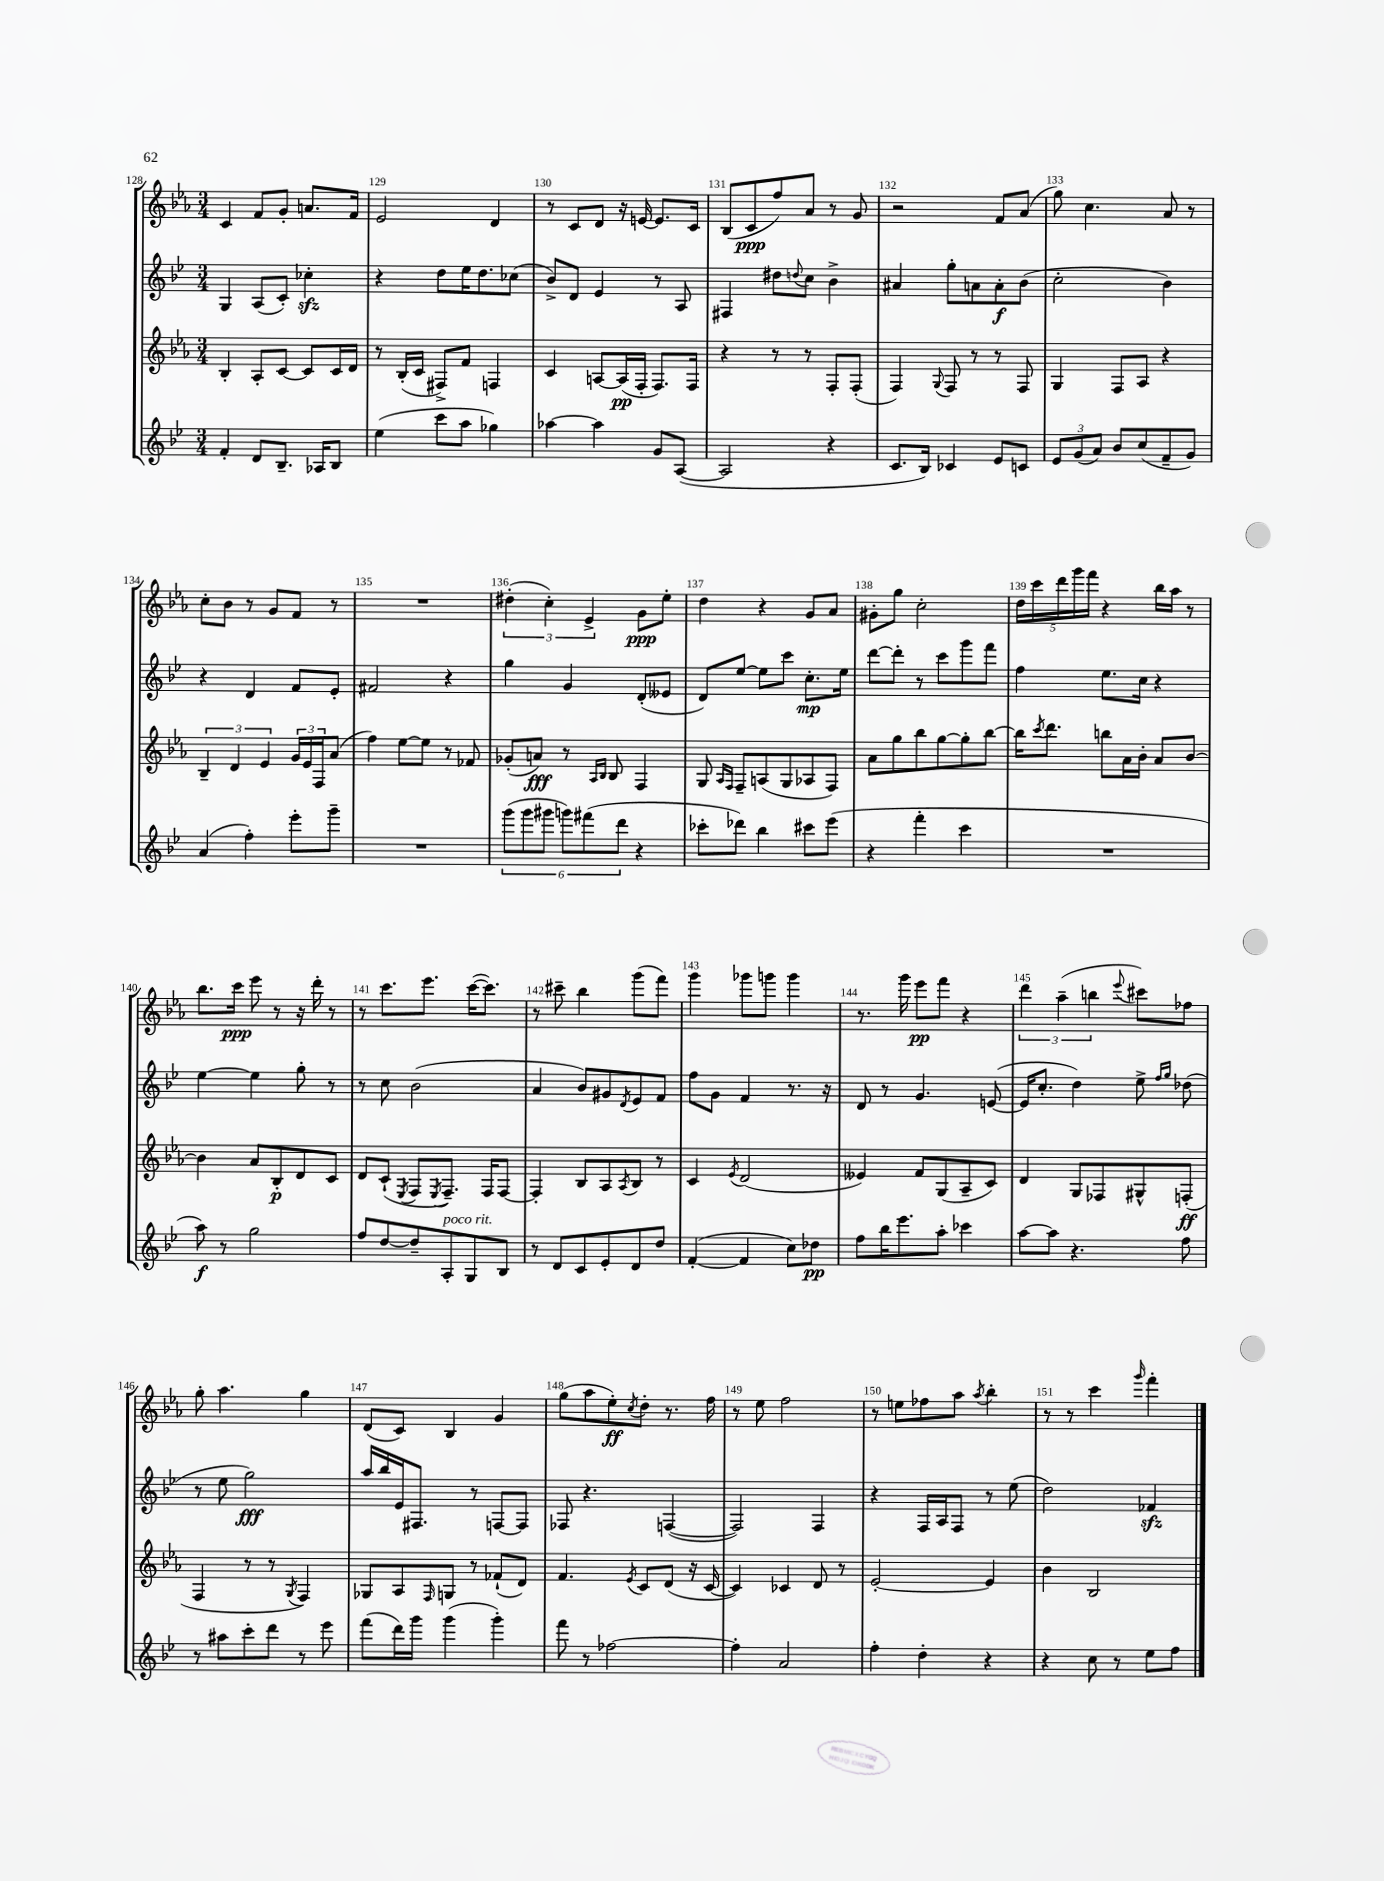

**kern	**dynam	**kern	**dynam	**kern	**dynam	**kern	**dynam
*part4	*part4	*part3	*part3	*part2	*part2	*part1	*part1
*staff4	*staff4	*staff3	*staff3	*staff2	*staff2	*staff1	*staff1
*clefG2	*	*clefG2	*	*clefG2	*	*clefG2	*
*k[b-e-]	*	*k[b-e-a-]	*	*k[b-e-]	*	*k[b-e-a-]	*
*M3/4	*	*M3/4	*	*M3/4	*	*M3/4	*
=128	=128	=128	=128	=128	=128	=128	=128
4f'/	.	4B-'/	.	4G/	.	4c/	.
8d/L	.	8A-'/L	.	(8A/L	.	8f/L	.
8.B-~/J	.	[8c/J	.	8c'/J)	.	8g'/J	.
.	.	8c/L]	.	4cc-Xzz'\	.	8.an/L	.
16A-X/KL	.	.	.	.	.	.	.
8B-/J	.	16c/L	.	.	.	.	.
.	.	16d/JJ	.	.	.	16f/Jk	.
=129	=129	=129	=129	=129	=129	=129	=129
(4ee-\	.	8r	.	4r	.	2e-/	.
.	.	(16B-'/LL	.	.	.	.	.
.	.	16c/JJ	.	.	.	.	.
8ccc\L	.	8F#X^/L)	.	8dd\L	.	.	.
8aa\J	.	8f/J	.	16ee-\K	.	.	.
.	.	.	.	8.dd\	.	.	.
4gg-X\)	.	4Fn/	.	.	.	4d/	.
.	.	.	.	(8cc-X\J	.	.	.
=130	=130	=130	=130	=130	=130	=130	=130
[4aa-X\	.	4c/	.	8b-^/L)	.	8r	.
.	.	.	.	8d/J	.	8c/L	.
4aa-\]	.	[8An/L	.	4e-/	.	8d/J	.
.	.	(16A/L]	pp	.	.	16r	.
.	.	16F'/JJ	.	.	.	[16en/	.
8g/L	.	8.F/L)	.	8r	.	8.e/L]	.
([8A/J	.	.	.	8A/	.	.	.
.	.	16F/Jk	.	.	.	16c/Jk	.
=131	=131	=131	=131	=131	=131	=131	=131
2A/]	.	4r	.	4F#X/	.	(8B-/L	.
.	.	.	.	.	.	8c/	ppp
.	.	8r	.	8dd#X\L	.	8ff/)	.
.	.	.	.	8qqddn/	.	.	.
.	.	8r	.	8cc\J	.	8a-/J	.
4r	.	8F'/L	.	4b-^\	.	8r	.
.	.	(8F'/J	.	.	.	8g/	.
=132	=132	=132	=132	=132	=132	=132	=132
8.c/L	.	4F/)	.	4a#X/	.	2r	.
16B-/Jk)	.	.	.	.	.	.	.
.	.	8qqG/	.	.	.	.	.
4c-X/	.	8F/	.	8gg'\L	.	.	.
.	.	8r	.	8an\	.	.	.
8e-/L	.	8r	.	8a'\	f	8f/L	.
8cn/J	.	8F/	.	(8b-\J	.	(8a-/J	.
=133	=133	=133	=133	=133	=133	=133	=133
12e-/L	.	4G/	.	2cc'\	.	8gg\)	.
(12g/	.	.	.	.	.	.	.
.	.	.	.	.	.	4.cc\	.
12a/J)	.	.	.	.	.	.	.
8b-/L	.	8F/L	.	.	.	.	.
(8cc/	.	8A-/J	.	.	.	.	.
8f~/	.	4r	.	4b-\)	.	8a-/	.
8g/J)	.	.	.	.	.	8r	.
!!LO:LB:g=z
=134	=134	=134	=134	=134	=134	=134	=134
(4a/	.	6B-~/	.	4r	.	8cc'\L	.
.	.	.	.	.	.	8b-\J	.
.	.	6d/	.	.	.	.	.
4ff'\)	.	.	.	4d/	.	8r	.
.	.	6e-/	.	.	.	.	.
.	.	.	.	.	.	8g/L	.
8eee-'\L	.	24g/LL	.	8f/L	.	8f/J	.
.	.	24e-/	.	.	.	.	.
.	.	24F/J	.	.	.	.	.
8ggg~\J	.	(8a-/J	.	8e-'/J	.	8r	.
=135	=135	=135	=135	=135	=135	=135	=135
2.r	.	4ff\)	.	2f#X/	.	2.r	.
.	.	[8ee-\L	.	.	.	.	.
.	.	8ee-\J]	.	.	.	.	.
.	.	8r	.	4r	.	.	.
.	.	8f-X/	.	.	.	.	.
=136	=136	=136	=136	=136	=136	=136	=136
(12ggg\L	.	(8g-X'/L	.	4gg\	.	(6dd#X'\	.
12ggg\	.	.	.	.	.	.	.
.	.	8an/J)	fff	.	.	.	.
12ggg#X\J	.	.	.	.	.	6cc'\)	.
12gggn\L)	.	8r	.	4g/	.	.	.
(12fff#X\	.	.	.	.	.	6e-^/	.
.	.	16qqA-/LL	.	.	.	.	.
.	.	16qqB-/JJ	.	.	.	.	.
.	.	8B-/	.	.	.	.	.
12ddd\J	.	.	.	.	.	.	.
4r	.	4F/	.	(8d'/L	.	8g\L	ppp
.	.	.	.	8e--X/J	.	8ee-'\J	.
=137	=137	=137	=137	=137	=137	=137	=137
8ccc-X'\L	.	8G/	.	8d/L)	.	4dd\	.
.	.	16qqA-/LL	.	.	.	.	.
.	.	16qqF/JJ	.	.	.	.	.
8ddd-X\J)	.	8F~/L	.	[8ee-/J	.	.	.
4bb-\	.	(8An/	.	8ee-\L]	.	4r	.
.	.	8G/	.	8ccc\J	.	.	.
8ccc#X\L	.	8A-X/	.	8.cc'\L	mp	8g/L	.
(8eee-\J	.	8F/J)	.	.	.	8a-/J	.
.	.	.	.	16ee-\Jk	.	.	.
=138	=138	=138	=138	=138	=138	=138	=138
4r	.	8a-\L	.	[8ddd\L	.	8g#X'\L	.
.	.	8gg\	.	8ddd'\J]	.	8gg\J	.
4fff'\	.	8bb-\	.	8r	.	2cc'\	.
.	.	[8gg\	.	8ccc\L	.	.	.
4ccc\	.	8gg'\]	.	8ggg\	.	.	.
.	.	[8bb-\J	.	8fff\J	.	.	.
=139	=139	=139	=139	=139	=139	=139	=139
2.r	.	16bb-\KL]	.	4ff\	.	20dd\LL	.
.	.	.	.	.	.	20ccc\	.
.	.	8qccc/	.	.	.	.	.
.	.	8.ddd\J	.	.	.	.	.
.	.	.	.	.	.	20ddd\	.
.	.	.	.	.	.	20ggg\	.
.	.	.	.	.	.	20fff\JJ	.
.	.	8bbn\L	.	8.ee-\L	.	4r	.
.	.	16a-\L	.	.	.	.	.
.	.	16b-'\JJ	.	16cc\Jk	.	.	.
.	.	8a-/L	.	4r	.	16bb-\LL	.
.	.	.	.	.	.	16aa-\JJ	.
.	.	[8b-/J	.	.	.	8r	.
!!LO:LB:g=z
=140	=140	=140	=140	=140	=140	=140	=140
8aa\)	f	4b-\]	.	[4ee-\	.	8.bb-\L	.
8r	.	.	.	.	.	.	.
.	.	.	.	.	.	16ccc\Jk	ppp
2gg\	.	8a-/L	.	4ee-\]	.	8eee-\	.
.	.	8B-'/	p	.	.	8r	.
.	.	8d/	.	8gg'\	.	16r	.
.	.	.	.	.	.	16ddd'\	.
.	.	8c/J	.	8r	.	8r	.
=141	=141	=141	=141	=141	=141	=141	=141
8ff/L	.	8d/L	.	8r	.	8r	.
[8dd/	.	(8c`/J	.	8cc\	.	8.ccc\L	.
.	.	8qE-/	.	.	.	.	.
8dd~/]	.	8F/L	.	(2b-\	.	.	.
.	.	.	.	.	.	8.eee-\J	.
.	.	8qE-/	.	.	.	.	.
!LO:TX:a:i:t=poco rit.	!	!	!	!	!	!	!
8A'/	.	8.F~/J)	.	.	.	.	.
8G/	.	.	.	.	.	([16ccc\KL	.
.	.	16F/KL	.	.	.	8.ccc\J])	.
8B-/J	.	[8F/J	.	.	.	.	.
=142	=142	=142	=142	=142	=142	=142	=142
8r	.	4F'/]	.	4a/	.	8r	.
8d/L	.	.	.	.	.	8ccc#X~\	.
8c/	.	8B-/L	.	8b-/L)	.	4bb-\	.
8e-'/	.	8A-/	.	8g#X/	.	.	.
.	.	8qA-/	.	8qd/	.	.	.
8d/	.	8B-/J	.	8e-/	.	(8ggg\L	.
8dd/J	.	8r	.	8f/J	.	8fff\J)	.
=143	=143	=143	=143	=143	=143	=143	=143
([4f'/	.	4c/	.	8ff\L	.	4ggg\	.
.	.	.	.	8g\J	.	.	.
.	.	8qe-/	.	.	.	.	.
4f/]	.	(2d/	.	4f/	.	8ggg-X\L	.
.	.	.	.	.	.	8gggn\J	.
8cc\L)	.	.	.	8.r	.	4ggg\	.
8dd-X\J	pp	.	.	.	.	.	.
.	.	.	.	16r	.	.	.
=144	=144	=144	=144	=144	=144	=144	=144
8ff\L	.	4e--X/)	.	8d/	.	8.r	.
16bb-\K	.	.	.	8r	.	.	.
8.eee-\	.	.	.	.	.	16ggg\	.
.	.	8f/L	.	4.g/	.	8eee-\L	pp
8aa'\J	.	(8G/	.	.	.	8fff\J	.
4ccc-X\	.	8A-~/	.	.	.	4r	.
.	.	8c/J)	.	([8en/	.	.	.
=145	=145	=145	=145	=145	=145	=145	=145
[8aa\L	.	4d/	.	16e/KL]	.	6ddd\	.
.	.	.	.	8.cc'/J	.	.	.
8aa\J]	.	.	.	.	.	.	.
.	.	.	.	.	.	(6aa-~\	.
4.r	.	8G/L	.	4dd\)	.	.	.
.	.	.	.	.	.	6bbn\	.
.	.	8F-X/	.	.	.	.	.
.	.	.	.	.	.	8qqeee-/	.
.	.	8G#X^^/	.	8ee-^\	.	8ccc#X\L)	.
.	.	.	.	16qqff/LL	.	.	.
.	.	.	.	16qqgg/JJ	.	.	.
8ff\	.	(8Fn'/J	ff	(8dd-X\	.	8ff-X\J	.
!!LO:LB:g=z
=146	=146	=146	=146	=146	=146	=146	=146
8r	.	4F/	.	8r	.	8gg'\	.
8aa#X\L	.	.	.	8ee-\	.	4.aa-\	.
8ccc'\	.	8r	.	2gg\)	fff	.	.
8ddd\J	.	8r	.	.	.	.	.
.	.	8qG/	.	.	.	.	.
8r	.	4F/)	.	.	.	4gg\	.
8eee-\	.	.	.	.	.	.	.
=147	=147	=147	=147	=147	=147	=147	=147
(8fff\L	.	8G-X/L	.	16aa/LL	.	(8d/L	.
.	.	.	.	16bb-/	.	.	.
16ddd\L)	.	8A-/	.	16e-/J	.	8c/J)	.
16ggg\JJ	.	.	.	8.F#X/J	.	.	.
.	.	16qqF/	.	.	.	.	.
(4ggg\	.	8Gn/J	.	.	.	4B-/	.
.	.	8r	.	8r	.	.	.
4ggg'\)	.	(8f-X`/L	.	[8Fn/L	.	4g/	.
.	.	8d/J)	.	8F/J]	.	.	.
=148	=148	=148	=148	=148	=148	=148	=148
8fff\	.	4.f/	.	8F-X/	.	(8gg\L	.
8r	.	.	.	4.r	.	8aa-\	.
[2ff-X\	.	.	.	.	.	8ee-'\)	ff
.	.	8qe-/	.	.	.	8qcc/	.
.	.	8c/L	.	.	.	8dd'\J	.
.	.	(8d/J	.	([4Fn/	.	8.r	.
.	.	16r	.	.	.	.	.
.	.	[16c/	.	.	.	16ff\	.
=149	=149	=149	=149	=149	=149	=149	=149
4ff-'\]	.	4c/])	.	2F/])	.	8r	.
.	.	.	.	.	.	8ee-\	.
2a/	.	4c-X/	.	.	.	2ff\	.
.	.	8d/	.	4F/	.	.	.
.	.	8r	.	.	.	.	.
=150	=150	=150	=150	=150	=150	=150	=150
4ff'\	.	[2e-'/	.	4r	.	8r	.
.	.	.	.	.	.	8een\L	.
4dd'\	.	.	.	16F/LL	.	8ff-X\	.
.	.	.	.	16A/J	.	.	.
.	.	.	.	8F/J	.	8aa-\J	.
.	.	.	.	.	.	8qaa-/	.
4r	.	4e-/]	.	8r	.	4bb-'\	.
.	.	.	.	(8ee-\	.	.	.
=151	=151	=151	=151	=151	=151	=151	=151
4r	.	4b-\	.	2dd\)	.	8r	.
.	.	.	.	.	.	8r	.
8cc\	.	2B-/	.	.	.	4ccc\	.
8r	.	.	.	.	.	.	.
.	.	.	.	.	.	16qqggg/	.
8ee-\L	.	.	.	4f-Xzz/	.	4fff'\	.
8ff\J	.	.	.	.	.	.	.
==	==	==	==	==	==	==	==
*-	*-	*-	*-	*-	*-	*-	*-
